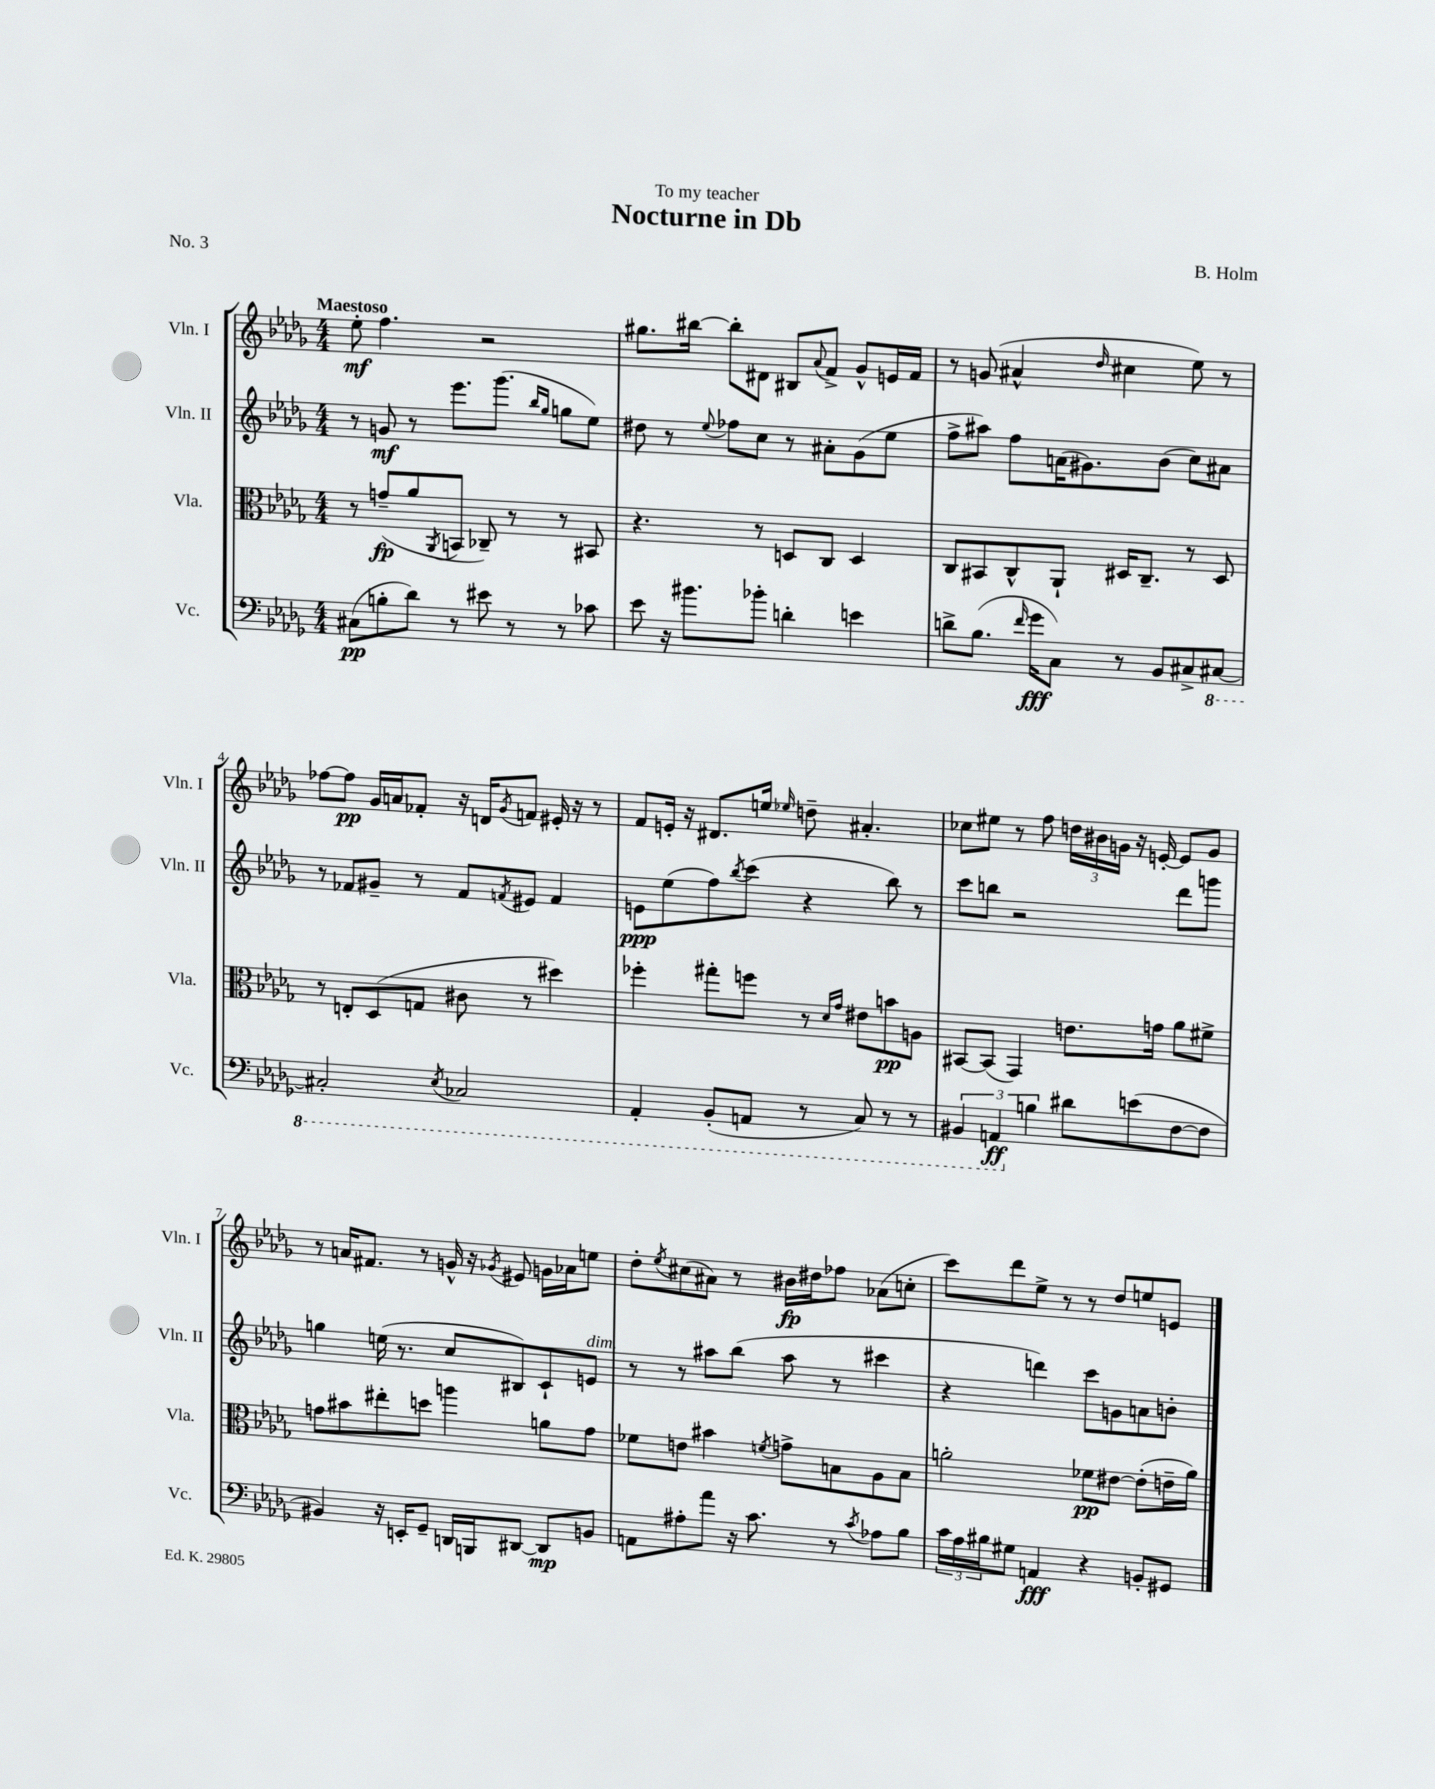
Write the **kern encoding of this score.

**kern	**kern	**kern	**kern
*staff4	*staff3	*staff2	*staff1
*clefF4	*clefC3	*clefG2	*clefG2
*k[b-e-a-d-g-]	*k[b-e-a-d-g-]	*k[b-e-a-d-g-]	*k[b-e-a-d-g-]
*M4/4	*M4/4	*M4/4	*M4/4
(8C#	8r	8r	8ee-'
8B'	(8g~	8g	4.ff
8d-)	8a-	8r	.
.	8qAA-	.	.
8r	8BB	8.eee-	.
8e#	8C-~)	.	2r
.	.	(8.ggg-	.
8r	8r	.	.
.	.	16qqbb-	.
.	.	16qqgg-	.
8r	8r	8gg	.
8c-	8BB#	8ee-)	.
=	=	=	=
8e-	4.r	8dd#	8.gg#
16r	.	8r	.
8.b#	.	.	[16bb#
.	.	8qqee-	.
.	.	8ff-	8bb#']
8b-'	8r	8cc	8d#
4d'	8D	8r	8B#
.	.	.	8qqa-
.	8C	8a#'	8f^
4e	4D	(8g-	8g-^^
.	.	8ee-	16e
.	.	.	16f
=	=	=	=
8d^	8C	8ff^	8r
(8.B-	8BB#	8aa#)	(8g
.	8C^^	8ff	4a#^^
16qqf	.	.	.
16g-	.	.	.
8C)	8AA-`	(16a	.
.	.	8.g#)	.
.	.	.	16qqdd-
8r	16D#	.	4cc#
.	8.C~	.	.
8BB-	.	(8b-	.
8C#^	8r	8cc)	8ee-)
[8CC#	8D#	8a#	8r
=	=	=	=
2CC#']	8r	8r	[8ff-
.	8E'	8f-	8ff-]
.	(8D-	8g#~	16g-
.	.	.	16a
.	8G	8r	8f-'
8qEE-	.	.	.
2CC-	8c#	8f-	16r
.	.	.	16d
.	.	8qf	8qg-
.	8r	8e#	8f
.	4dd#)	4f	16e#'
.	.	.	16r
.	.	.	8r
=	=	=	=
4AAA-'	4ff-'	8e	8f
.	.	(8ee-	16e'
.	.	.	16r
(8BBB-'	8gg#'	8ff)	8.d#
.	.	8qbb-	.
8AAA	8ff	(8ccc	.
.	.	.	16ee
.	.	.	16qqee-
8r	8r	4r	8dd~
.	16qqd-	.	.
.	16qqg-	.	.
8CC)	8e#	.	4.a#'
8r	8b	8bb-)	.
8r	8A	8r	.
=	=	=	=
6BBB#	[8BB#	8ccc	8cc-
.	(8BB#]	8bb	8ee#
6AAA	.	.	.
.	4GG-)	2r	8r
6B	.	.	.
.	.	.	8ff
8d#	8.e	.	24dd
.	.	.	24b#
.	.	.	24g
(8e	.	.	16r
.	16g	.	[16e'
[8F	8a-	8ddd-	8e]
8F]	8f#^	8ggg	8g
=	=	=	=
4BB#)	8g	4gg	8r
.	8b#	.	16a
.	.	.	8.f#
16r	8ee#'	(16ee	.
16EE'	.	8.r	.
8GG-~	8dd	.	8r
16DD	4aa	8cc	16g^^
16BBB	.	.	16r
.	.	.	8qg-
[8DD#	.	8B#)	8e#
8DD#]	8a	8c`	16g
.	.	.	16a-
8BB	8g	8e	8ee
=	=	=	=
8AA	8f-	8r	8dd-'
.	.	.	8qee-
8A#'	8e	8r	(8cc#
8a-	4b#	8aa#	8a#)
16r	.	(8bb-	8r
8.c	.	.	.
.	8qf	.	.
.	8g^	8aa#	16b#
.	.	.	16dd#
8r	8B	8r	8ff-
8qc	.	.	.
8A-	8A-	4ccc#	(8a-
8B-	8B	.	8cc'
=	=	=	=
24c	2a'	4r	8ccc)
24A-	.	.	.
24B#	.	.	.
8G#	.	.	8ddd-
4AA	.	4ddd)	8ee-^
.	.	.	8r
4r	8f-	8ccc	8r
.	[8e#	8g	8dd-
8BB'	(8e#']	8a	8ee
8GG#	16e~	8b'	8e
.	16a)	.	.
==	==	==	==
*-	*-	*-	*-
